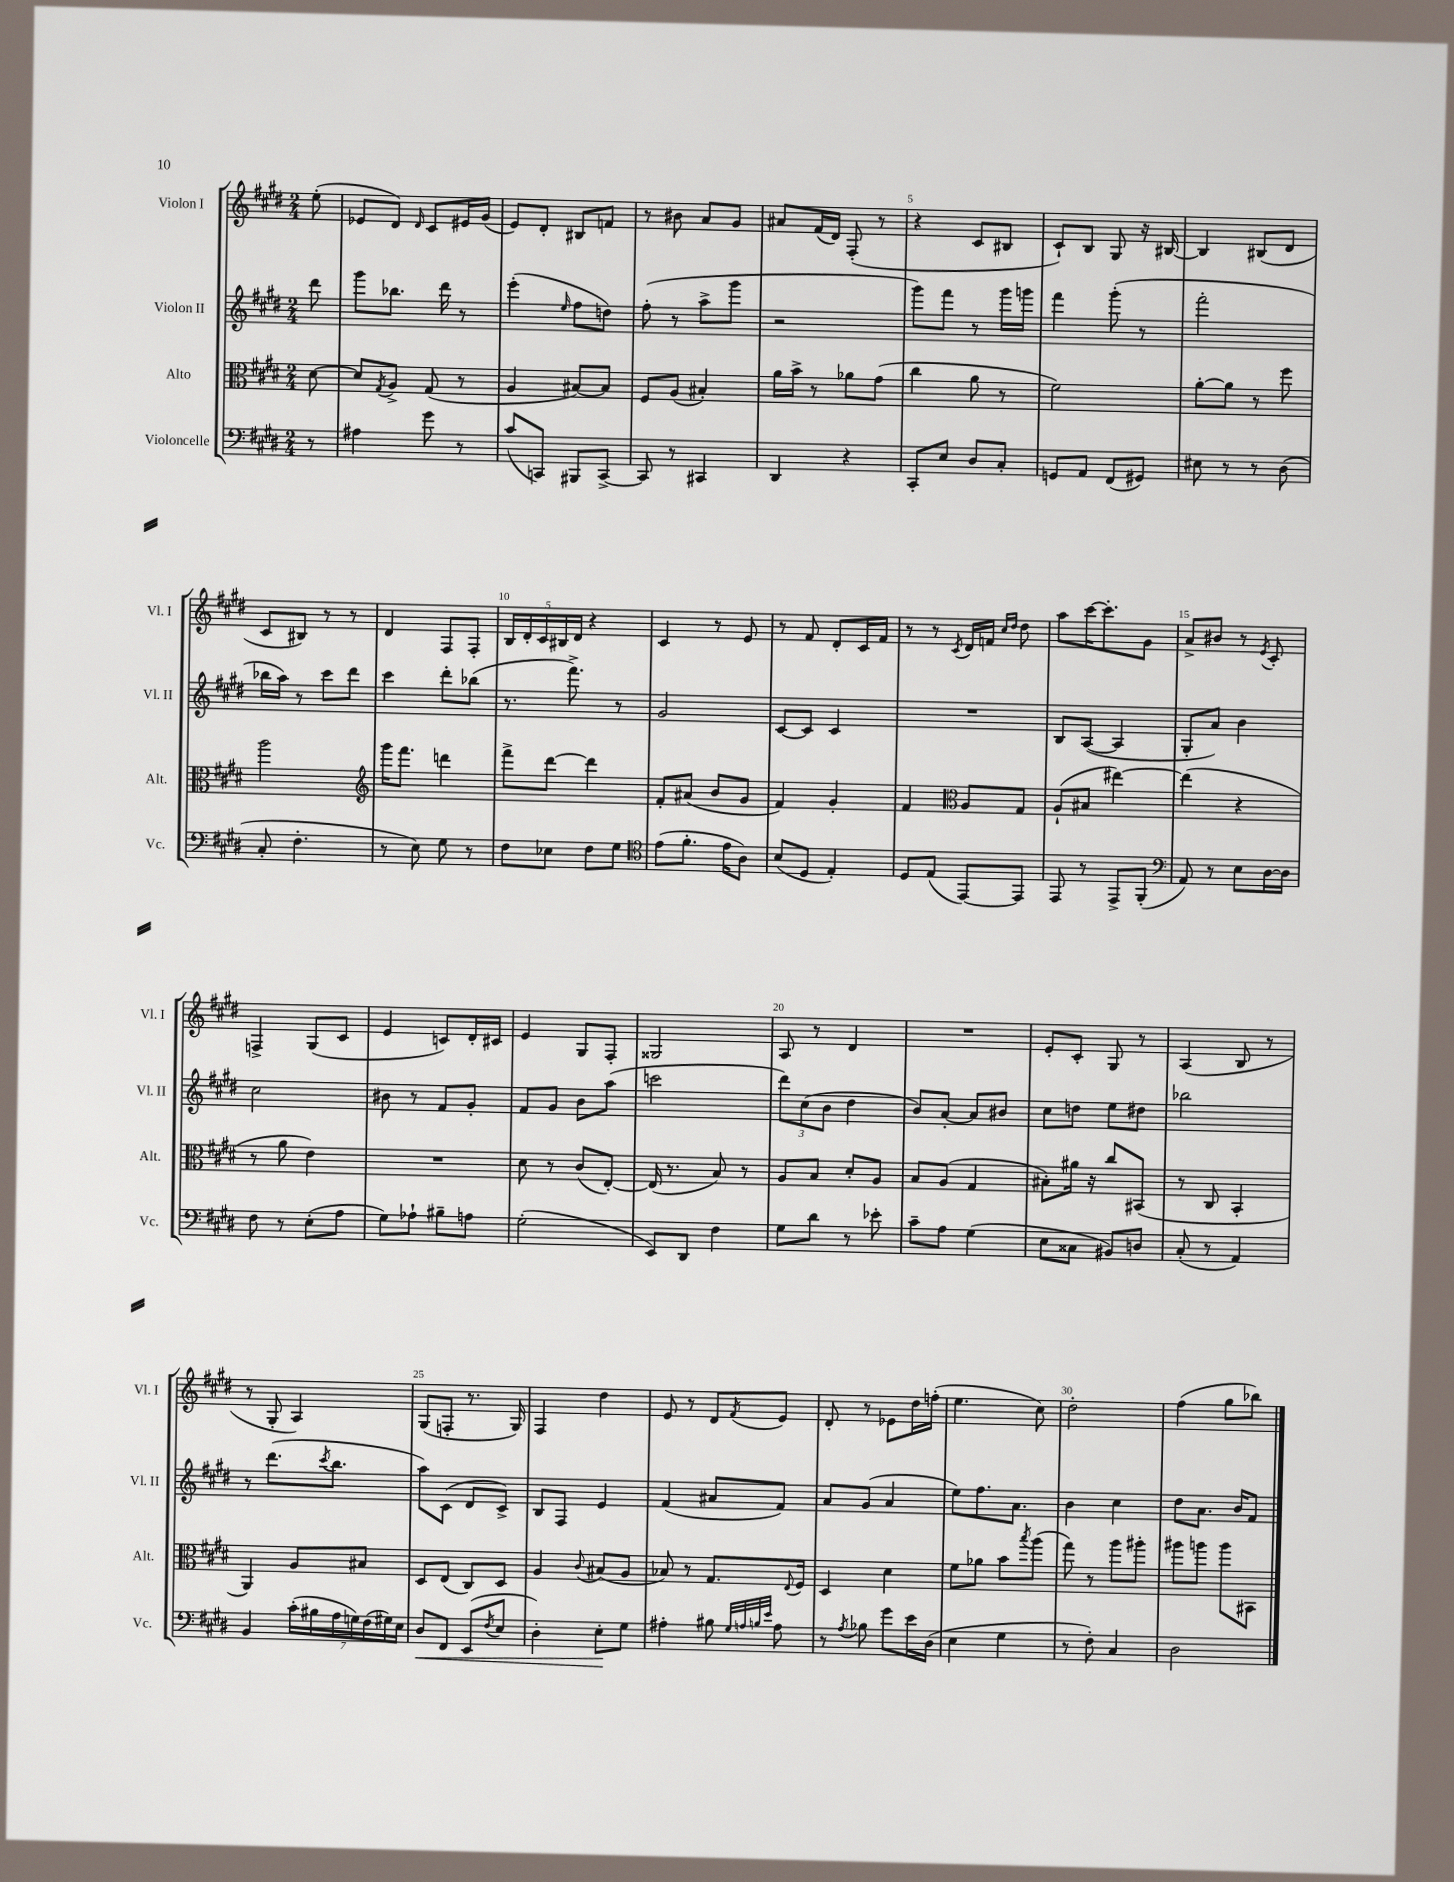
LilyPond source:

<<
\new StaffGroup <<
\new Staff = "s0" \with { instrumentName = "Violon I" shortInstrumentName = "Vl. I" } {
    \clef treble \key e \major \numericTimeSignature \time 2/4 \partial 8
    e''8-.( |
    ees'8 dis'8) \grace { dis'16 } cis'8 eis'16 gis'16( |
    e'8) dis'8-. bis8 f'8 |
    r8 bis'8 a'8 gis'8 |
    ais'8 fis'16( dis'16) fis8-.( r8 |
    r4 cis'8 bis8 |
    cis'8-!) b8 gis8 r16 bis16~ |
    bis4 bis8( dis'8 |
    cis'8 bis8) r8 r8 |
    dis'4 fis8 fis8-. |
    \tuplet 5/4 { b16 dis'16-. cis'16 bis16 dis'16 } r4 |
    cis'4 r8 e'8 |
    r8 fis'8 dis'8-. cis'16 fis'16 |
    r8 r8 \acciaccatura { cis'8 } dis'16 f'16 \grace { cis''16 dis''16 } dis''8 |
    a''8 cis'''16~ cis'''8.-. gis'8 |
    a'8-> bis'8 r8 \acciaccatura { e'8 } cis'8-. |
    f4-> gis8( cis'8 |
    e'4 c'8) dis'16-. cis'16 |
    e'4 gis8 fis8-. |
    gisis2 |
    a8 r8 dis'4 |
    R2 |
    e'8-. cis'8-. gis8 r8 |
    a4( b8 r8 |
    r8 gis8-. a4) |
    gis8( f8-. r8. gis16) |
    fis4 dis''4 |
    e'8 r8 dis'8 \acciaccatura { fis'8 } e'8 |
    dis'8-. r8 ees'8 dis''16 f''16-.( |
    e''4. cis''8) |
    dis''2-. |
    fis''4( gis''8 bes''8) \bar "|." |
}
\new Staff = "s1" \with { instrumentName = "Violon II" shortInstrumentName = "Vl. II" } {
    \clef treble \key e \major \numericTimeSignature \time 2/4 \partial 8
    dis'''8 |
    gis'''8 bes''8. dis'''16 r8 |
    e'''4-.( \grace { e''16 } fis''8 d''8) |
    fis''8-.( r8 a''8-> gis'''8 |
    r2 |
    gis'''8) fis'''8 r8 gis'''16 g'''16 |
    fis'''4 gis'''8-.( r8 |
    fis'''2-. |
    bes''16 a''16) r8 cis'''8 dis'''8 |
    cis'''4 dis'''8-. bes''8( |
    r8. fis'''8.->) r8 |
    gis'2 |
    cis'8~ cis'8 cis'4 |
    R2 |
    b8 a8~( a4 |
    gis8-. a'8) b'4 |
    cis''2 |
    bis'8 r8 fis'8 gis'8-. |
    fis'8 gis'8 b'8 a''8( |
    c'''2 |
    \tuplet 3/2 { dis'''8) cis''8( b'8 } dis''4 |
    b'8) a'8~-. a'8 bis'8 |
    cis''8 d''8 e''8 dis''8 |
    bes''2 |
    r8 dis'''8.( \acciaccatura { cis'''8 } b''8. |
    a''8) cis'8( dis'8 cis'8->) |
    b8 fis8 e'4 |
    fis'4( ais'8 fis'8) |
    a'8 gis'8( a'4 |
    e''8) fis''8. a'8. |
    b'4 cis''4 |
    dis''8 a'8. b'16 fis'8 \bar "|." |
}
\new Staff = "s2" \with { instrumentName = "Alto" shortInstrumentName = "Alt." } {
    \clef alto \key e \major \numericTimeSignature \time 2/4 \partial 8
    dis'8~ |
    dis'8 \acciaccatura { gis8 } a8-> gis8( r8 |
    a4 bis8~) bis8 |
    fis8 a8( bis4-.) |
    a'16 b'16-> r8 aes'8 gis'8( |
    cis''4 a'8 r8 |
    fis'2) |
    a'8~-. a'8 r8 fis''8 |
    a''2 |
    \clef treble gis'''16 fis'''8. d'''4 |
    fis'''8-> dis'''8~ dis'''4 |
    fis'8-. ais'8( b'8 gis'8 |
    fis'4) gis'4-. |
    fis'4 \clef alto a8 gis8 |
    a8-!( bis8 eis''4~) |
    eis''4( r4 |
    r8 a'8 e'4) |
    R2 |
    dis'8 r8 cis'8( e8~-.) |
    e16( r8. b8) r8 |
    a8 b8 dis'8-. a8 |
    b8 a8( gis4 |
    bis8-.) ais'16 r16 cis''8 bis,8( |
    r8 cis8 b,4-. |
    a,4) a8 bis8 |
    dis8 e8( cis8) dis8 |
    a4 \appoggiatura { cis'8 } bis8( a8 |
    bes8) r8 gis8. \appoggiatura { e8 } fis16 |
    dis4 dis'4 |
    fis'8 aes'8 b'8 \acciaccatura { b''8 } a''8( |
    gis''8) r8 a''8 ais''8-. |
    ais''8 a''8 a''8 bis,8 \bar "|." |
}
\new Staff = "s3" \with { instrumentName = "Violoncelle" shortInstrumentName = "Vc." } {
    \clef bass \key e \major \numericTimeSignature \time 2/4 \partial 8
    r8 |
    ais4 gis'8 r8 |
    cis'8( c,8) bis,,8 c,8~-> |
    c,8 r8 cis,4 |
    dis,4 r4 |
    cis,8-. e8 dis8 cis8-. |
    g,8 a,8 fis,8( gis,8) |
    eis8 r8 r8 dis8( |
    cis8-. fis4.-. |
    r8 e8) gis8 r8 |
    fis8 ees8 fis8 gis8 |
    \clef tenor e'8( fis'8.-. e'16 a8) |
    b8( dis8 e4-.) |
    dis8 e8( e,8~) e,8 |
    e,8 r8 e,8-> fis,8-.( |
    \clef bass a,8) r8 e8 dis16~ dis16 |
    fis8 r8 e8-.( a8 |
    gis8) aes8-! bis8-- a8 |
    gis2-.( |
    e,8) dis,8 fis4 |
    gis8 dis'8 r8 ees'8-. |
    cis'8-- a8 gis4( |
    e8 cisis8 bis,8) d8 |
    cis8-.( r8 a,4) |
    b,4 \tuplet 7/4 { cis'16-.( bis16 a16 g16) fis16( gis16) e16 } |
    dis8\< fis,8 e,8( \acciaccatura { fis8 } e8 |
    dis4-.) e8-.\! gis8 |
    ais4-. bis8 \grace { gis32 a32 b32 e'32 } a8 |
    r8 \acciaccatura { a8 } bes8 gis'8 e'16 dis16( |
    e4 gis4 |
    r8 fis8-.) cis4 |
    dis2 \bar "|." |
}
>>
>>
\layout { \context { \Score \override BarNumber.break-visibility = ##(#f #t #t) barNumberVisibility = #(every-nth-bar-number-visible 5) } }
